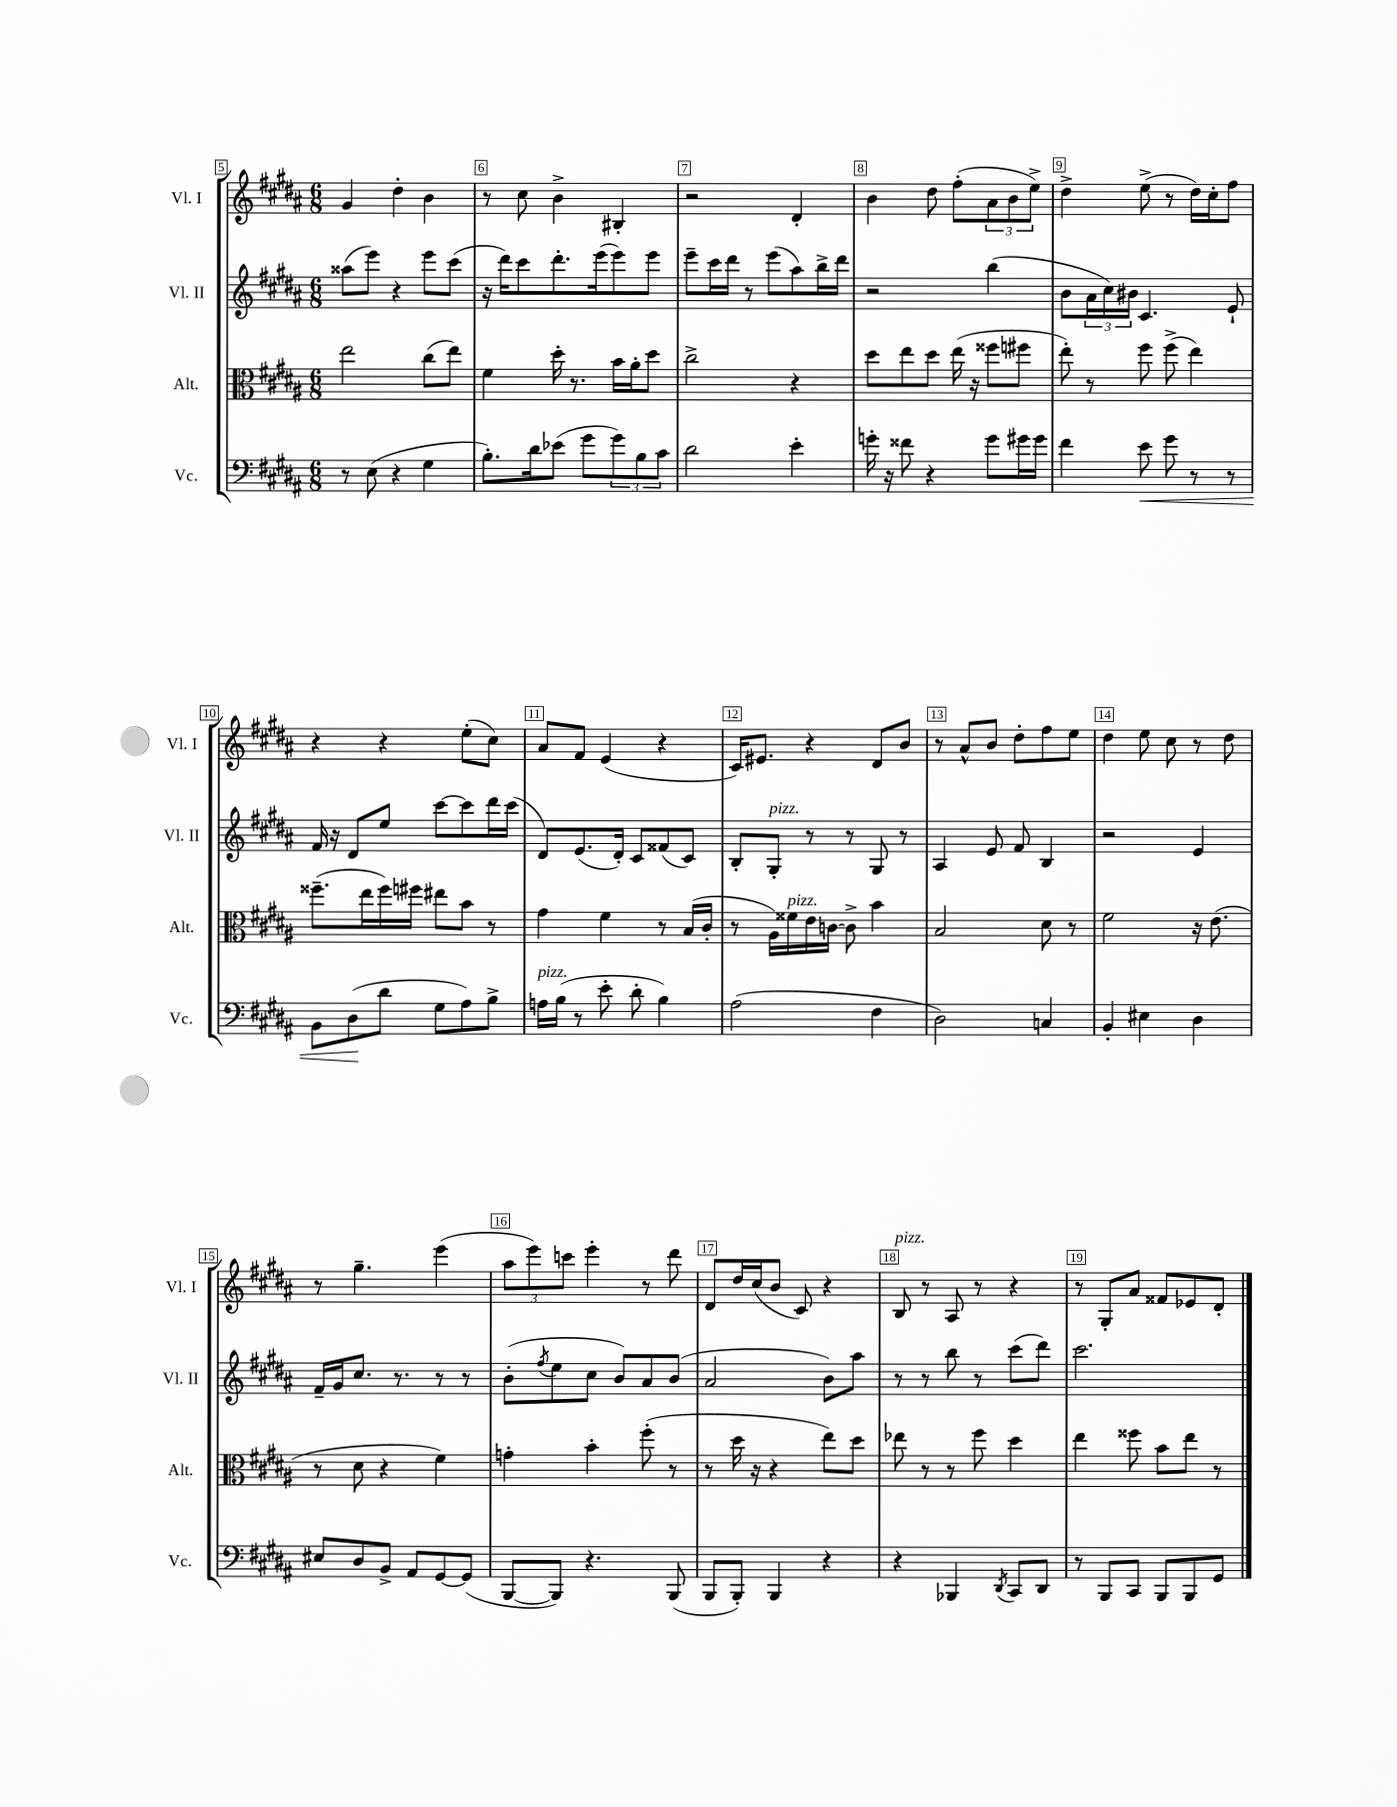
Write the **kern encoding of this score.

**kern	**dynam	**kern	**kern	**kern
*part4	*part4	*part3	*part2	*part1
*staff4	*staff4	*staff3	*staff2	*staff1
*I"Vc.	*	*I"Alt.	*I"Vl. II	*I"Vl. I
*I'Vc.	*	*I'Alt.	*I'Vl. II	*I'Vl. I
*clefF4	*	*clefC3	*clefG2	*clefG2
*k[f#c#g#d#a#]	*	*k[f#c#g#d#a#]	*k[f#c#g#d#a#]	*k[f#c#g#d#a#]
*M6/8	*	*M6/8	*M6/8	*M6/8
=5	=5	=5	=5	=5
8r	.	2ee\	(8aa##X\L	4g#/
(8E\	.	.	8eee\J)	.
4r	.	.	4r	4dd#'\
4G#\	.	(8cc#\L	8eee\L	4b\
.	.	8ee\J)	(8ccc#\J	.
=6	=6	=6	=6	=6
8.B'\L)	.	4f#\	16r	8r
.	.	.	16ddd#\KL)	.
.	.	.	8ccc#\	8cc#\
16d#\k	.	.	.	.
(8e-X\J	.	16dd#'\	8.ddd#'\	4b^\
.	.	8.r	.	.
8g#\L	.	.	.	.
.	.	.	(16eee\k	.
12g#\)	.	16b\LL	8eee\)	4B#X'/
.	.	16a#'\J	.	.
12B\	.	.	.	.
.	.	8dd#\J	8eee\J	.
12c#\J	.	.	.	.
=7	=7	=7	=7	=7
2d#\	.	2cc#^\	8eee~\L	2r
.	.	.	16ccc#\L	.
.	.	.	16ddd#\JJ	.
.	.	.	8r	.
.	.	.	(8eee\L	.
4e'\	.	4r	8aa#\)	4d#'/
.	.	.	16bb^\L	.
.	.	.	16ddd#\JJ	.
=8	=8	=8	=8	=8
16gn'\	.	8dd#\L	2r	4b\
16r	.	.	.	.
8f##X\	.	8ee\	.	.
4r	.	8dd#\J	.	8dd#\
.	.	(16ee\	.	(8ff#'\L
.	.	16r	.	.
8g\L	.	8ff##X\L	(4bb\	12a#\
.	.	.	.	12b\
16g#X\L	.	8ff#X\J	.	.
.	.	.	.	12ee^\J)
16g#\JJ	.	.	.	.
=9	=9	=9	=9	=9
4f#\	.	8ee'\)	8b\L	4dd#^\
.	.	8r	24a#\L	.
.	.	.	24cc#\)	.
.	.	.	24b#X\JJ	.
!	!LO:HP:b	!	!	!
8e\	<	8ff#\	4.c#/	(8ee^\
8g#\	.	(8ff#^\	.	8r
8r	.	4ee\)	.	16dd#\LL)
.	.	.	.	16cc#'\J
8r	.	.	8e`/	8ff#\J
!!LO:LB:g=z
=10	=10	=10	=10	=10
8BB\L	.	(8.ff##X~\L	16f#/	4r
.	.	.	16r	.
(8D#\	.	.	8d#/L	.
.	.	16ee\L	.	.
8d#\J	[	16ff##\)	8ee/J	4r
.	.	16ff#X\JJ	.	.
8G#\L	.	8ee#X\L	[8ccc#\L	.
8A#\)	.	8b\J	8ccc#\]	(8ee'\L
8B^\J	.	8r	16ddd#\L	8cc#\J)
.	.	.	(16ccc#\JJ	.
=11	=11	=11	=11	=11
!LO:TX:a:i:t=pizz.	!	!	!	!
16An\LL	.	4g#\	8d#/L)	8a#/L
(16B\JJ	.	.	.	.
8r	.	.	(8.e/	8f#/J
8e'\	.	4f#\	.	(4e/
.	.	.	16d#'/Jk)	.
8d#'\	.	.	8c#/L	.
4B\)	.	8r	(8f##X/	4r
.	.	(16B/LL	8c#/J)	.
.	.	16c#'/JJ	.	.
=12	=12	=12	=12	=12
(2A#\	.	8r	8B'/L	16c#/KL)
.	.	.	.	8.e#X/J
!	!	!	!LO:TX:a:i:t=pizz.	!
.	.	16A#\LL)	8G#'/J	.
!	!	!LO:TX:a:i:t=pizz.	!	!
.	.	16f##X\	.	.
.	.	16e\	8r	4r
.	.	[16cn\JJ	.	.
.	.	8c^\]	8r	.
4F#\	.	4b\	8G#/	8d#/L
.	.	.	8r	8b/J
=13	=13	=13	=13	=13
2D#\)	.	2B/	4A#/	8r
.	.	.	.	8a#^^/L
.	.	.	8e/	8b/J
.	.	.	8f#/	8dd#'\L
4Cn/	.	8d#\	4B/	8ff#\
.	.	8r	.	8ee\J
=14	=14	=14	=14	=14
4BB'/	.	2f#\	2r	4dd#\
4E#X\	.	.	.	8ee\
.	.	.	.	8cc#\
4D#\	.	16r	4e/	8r
.	.	(8.e\	.	.
.	.	.	.	8dd#\
!!LO:LB:g=z
=15	=15	=15	=15	=15
8E#X/L	.	8r	16f#~/LL	8r
.	.	.	16g#/J	.
8D#/	.	8d#\	8.cc#/J	4.gg#~\
8BB^/J	.	4r	.	.
.	.	.	8.r	.
8AA#/L	.	.	.	.
[8GG#/	.	4f#\)	8r	(4eee\
(8GG#/J]	.	.	8r	.
=16	=16	=16	=16	=16
[8BBB/L	.	4gn'\	(8b'\L	12aa#\L
.	.	.	.	12eee\)
.	.	.	8qff#/	.
8BBB/J])	.	.	8ee\	.
.	.	.	.	12cccn\J
4.r	.	4b'\	8cc#\J	4eee'\
.	.	.	8b/L)	.
.	.	(8ff#'\	8a#/	8r
(8BBB/	.	8r	(8b/J	8ddd#\
=17	=17	=17	=17	=17
8BBB/L	.	8r	2a#/	8d#/L
8BBB'/J)	.	16dd#\	.	16dd#/L
.	.	16r	.	(16cc#/J
4BBB/	.	4r	.	8b/J
.	.	.	.	8c#/)
4r	.	8ee\L)	8b\L)	4r
.	.	8dd#\J	8aa#\J	.
=18	=18	=18	=18	=18
!	!	!	!	!LO:TX:a:i:t=pizz.
4r	.	8ee-X\	8r	8B/
.	.	8r	8r	8r
4BBB-X/	.	8r	8bb\	8A#/
.	.	8ff#\	8r	8r
8qDD#/	.	.	.	.
8CC#/L	.	4dd#\	(8ccc#\L	4r
8DD#/J	.	.	8ddd#\J)	.
=19	=19	=19	=19	=19
8r	.	4ee\	2.ccc#\	8r
8BBB/L	.	.	.	8G#'/L
8CC#/J	.	8ff##X\	.	8a#/J
8BBB/L	.	8b\L	.	8f##X/L
8BBB/	.	8ee\J	.	8e-X/
8GG#/J	.	8r	.	8d#'/J
==	==	==	==	==
*-	*-	*-	*-	*-
